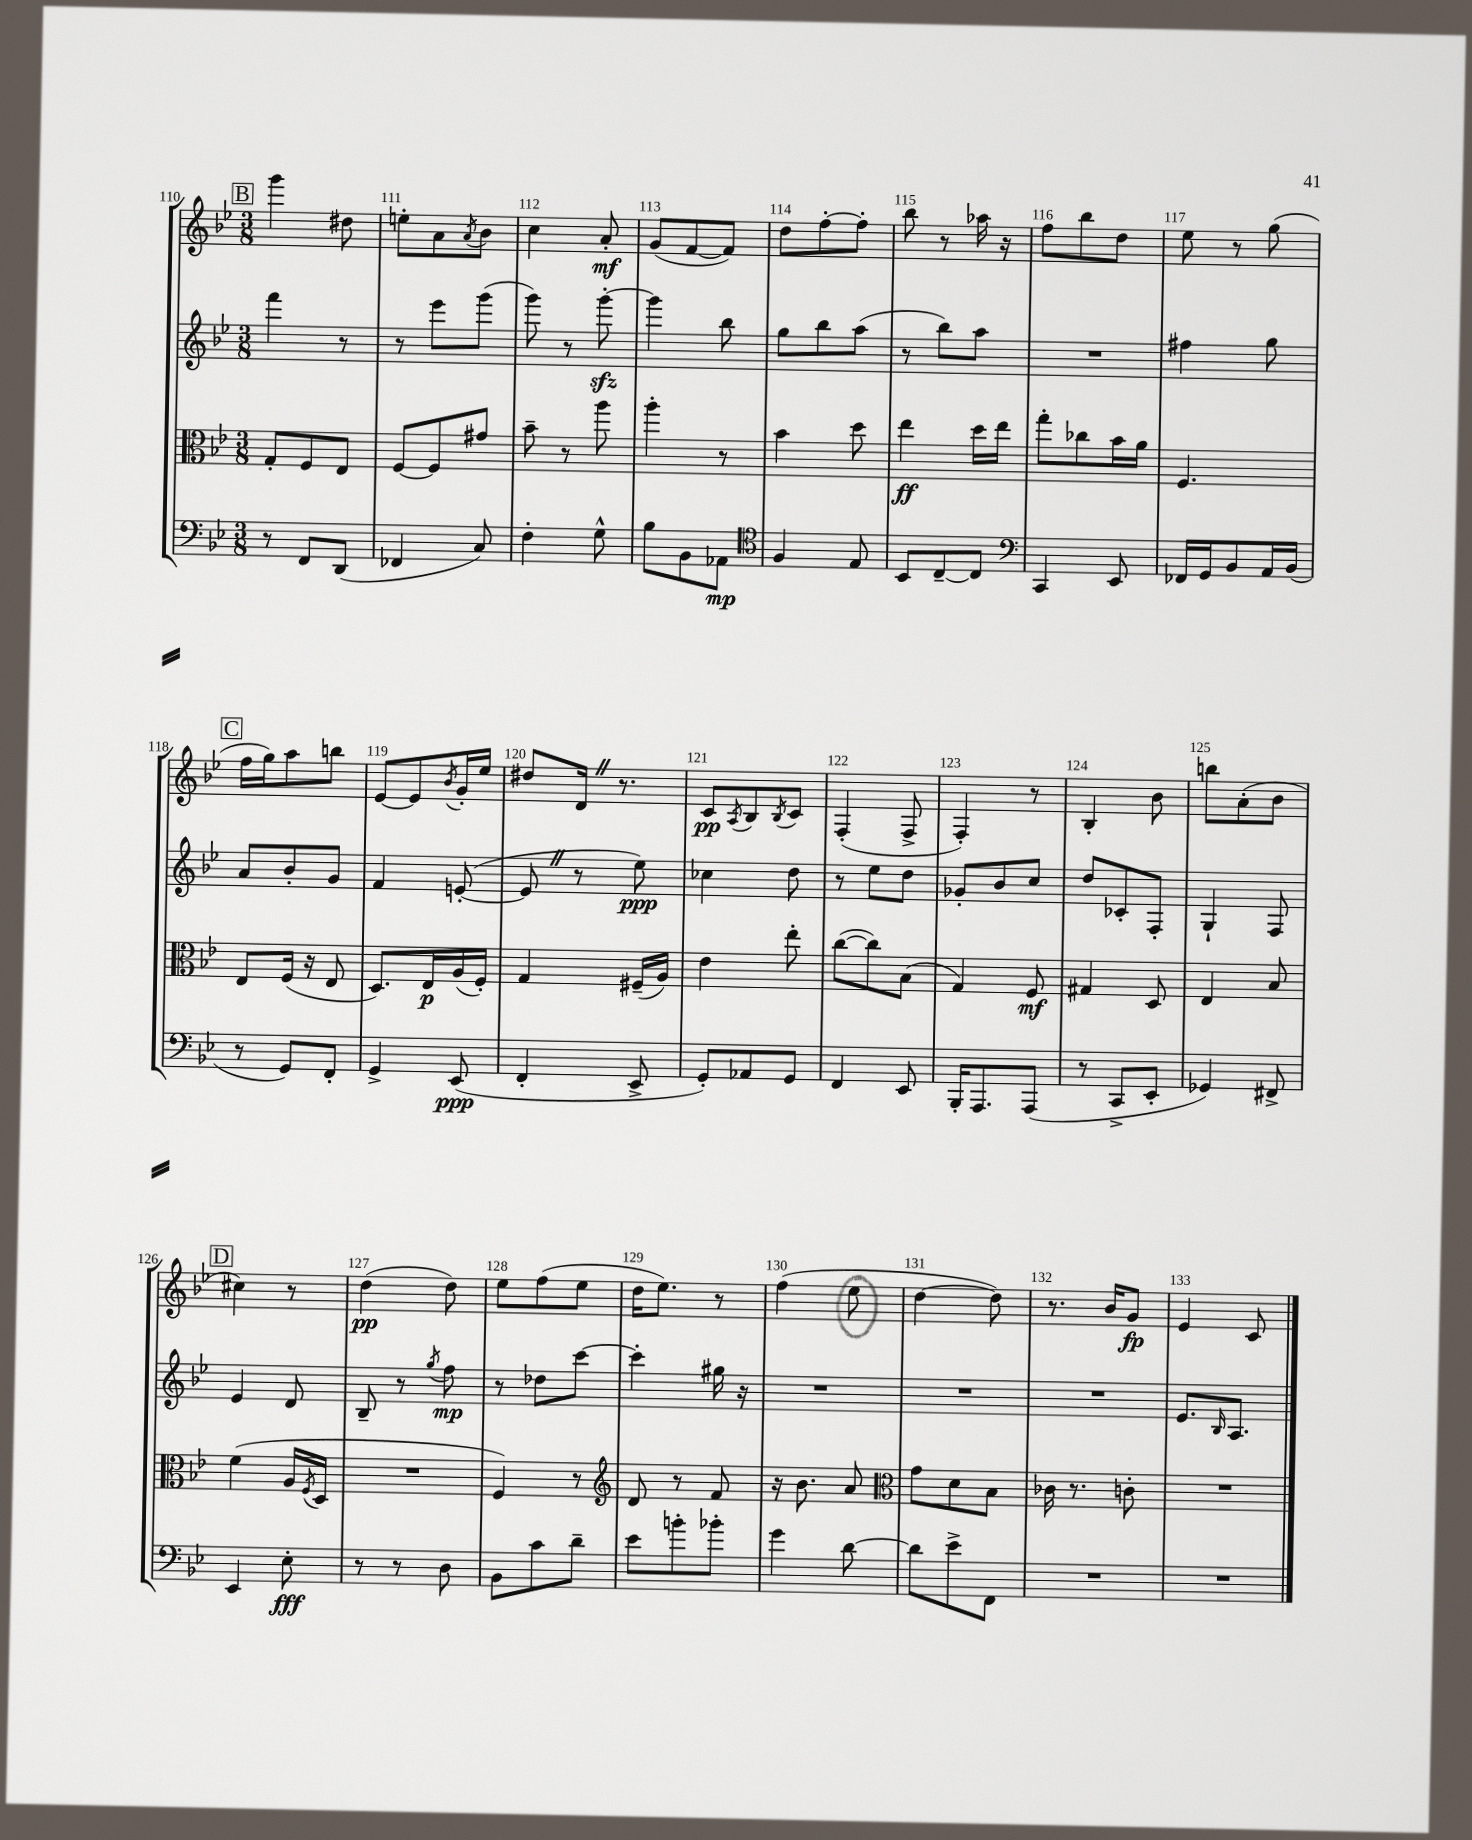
<<
\new StaffGroup <<
\new Staff = "s0" {
    \clef treble \key bes \major \numericTimeSignature \time 3/8
    \mark \markup { \box "B" } g'''4 dis''8 |
    e''8-. a'8 \acciaccatura { a'8 } bes'8 |
    c''4 a'8-.\mf |
    g'8( f'8~ f'8) |
    d''8 f''8~-. f''8-. |
    bes''8 r8 aes''16 r16 |
    f''8 bes''8 d''8 |
    ees''8 r8 g''8( |
    \mark \markup { \box "C" } f''16 g''16) a''8 b''8 |
    ees'8~ ees'8 \acciaccatura { bes'8 } g'16-. ees''16 |
    dis''8 d'16 \once \override BreathingSign.text = \markup { \musicglyph "scripts.caesura.straight" } \breathe r8. |
    c'8\pp \acciaccatura { a8 } bes8 \acciaccatura { bes8 } c'8 |
    f4-.( f8-> |
    f4-.) r8 |
    bes4-. bes'8 |
    b''8 a'8-.( bes'8 |
    \mark \markup { \box "D" } cis''4) r8 |
    d''4\pp( d''8) |
    ees''8 f''8( ees''8 |
    d''16 ees''8.) r8 |
    f''4( ees''8 |
    d''4~ d''8) |
    r8. bes'16 g'8\fp |
    ees'4 c'8 \bar "|." |
}
\new Staff = "s1" {
    \clef treble \key bes \major \numericTimeSignature \time 3/8
    \mark \markup { \box "B" } f'''4 r8 |
    r8 ees'''8 g'''8( |
    g'''8) r8 g'''8~-.\sfz |
    g'''4 bes''8 |
    g''8 bes''8 a''8( |
    r8 bes''8) a''8 |
    R4. |
    fis''4 g''8 |
    \mark \markup { \box "C" } a'8 bes'8-. g'8 |
    f'4 e'8~-.( |
    e'8 \once \override BreathingSign.text = \markup { \musicglyph "scripts.caesura.straight" } \breathe r8 ees''8\ppp) |
    ces''4 d''8 |
    r8 ees''8 d''8 |
    ges'8-. bes'8 c''8 |
    d''8 ces'8-. f8-. |
    g4-! f8 |
    \mark \markup { \box "D" } ees'4 d'8 |
    bes8-- r8 \acciaccatura { g''8 } f''8\mp |
    r8 des''8 c'''8~ |
    c'''4-. gis''16 r16 |
    R4. |
    R4. |
    R4. |
    ees'8. \grace { bes16 } a8. \bar "|." |
}
\new Staff = "s2" {
    \clef alto \key bes \major \numericTimeSignature \time 3/8
    \mark \markup { \box "B" } g8-. f8 ees8 |
    f8~ f8 gis'8 |
    bes'8-- r8 a''8 |
    a''4-. r8 |
    bes'4 d''8 |
    ees''4\ff d''16 ees''16 |
    g''8-. ces''8 bes'16 a'16 |
    f4. |
    \mark \markup { \box "C" } ees8 f16( r16 ees8 |
    d8.) ees16\p a16( f16-.) |
    g4 fis16--( a16) |
    ees'4 ees''8-. |
    c''8~( c''8) bes8( |
    g4) f8\mf |
    gis4 d8 |
    ees4 bes8 |
    \mark \markup { \box "D" } f'4( a16 \acciaccatura { f8 } d16 |
    R4. |
    f4) r8 |
    \clef treble d'8 r8 f'8 |
    r16 bes'8. a'8 |
    \clef alto g'8 d'8 bes8 |
    ces'16 r8. c'8-. |
    R4. \bar "|." |
}
\new Staff = "s3" {
    \clef bass \key bes \major \numericTimeSignature \time 3/8
    \mark \markup { \box "B" } r8 f,8 d,8( |
    fes,4 c8) |
    f4-. g8-^ |
    bes8 bes,8 aes,8\mp |
    \clef tenor f4 ees8 |
    bes,8 c8~-- c8 |
    \clef bass c,4 ees,8 |
    fes,16 g,16 bes,8 a,16 bes,16( |
    \mark \markup { \box "C" } r8 g,8) f,8-. |
    g,4-> ees,8\ppp( |
    f,4-. ees,8-> |
    g,8-.) aes,8 g,8 |
    f,4 ees,8 |
    bes,,16-. a,,8. a,,8( |
    r8 c,8-> ees,8-. |
    ges,4) fis,8-> |
    \mark \markup { \box "D" } ees,4 ees8-.\fff |
    r8 r8 d8 |
    bes,8 c'8 d'8-- |
    ees'8 b'8-. bes'8-. |
    g'4 d'8~ |
    d'8 ees'8-> f,8 |
    R4. |
    R4. \bar "|." |
}
>>
>>
\layout { \context { \Score currentBarNumber = #110 \override BarNumber.break-visibility = ##(#f #t #t) barNumberVisibility = #all-bar-numbers-visible } }
